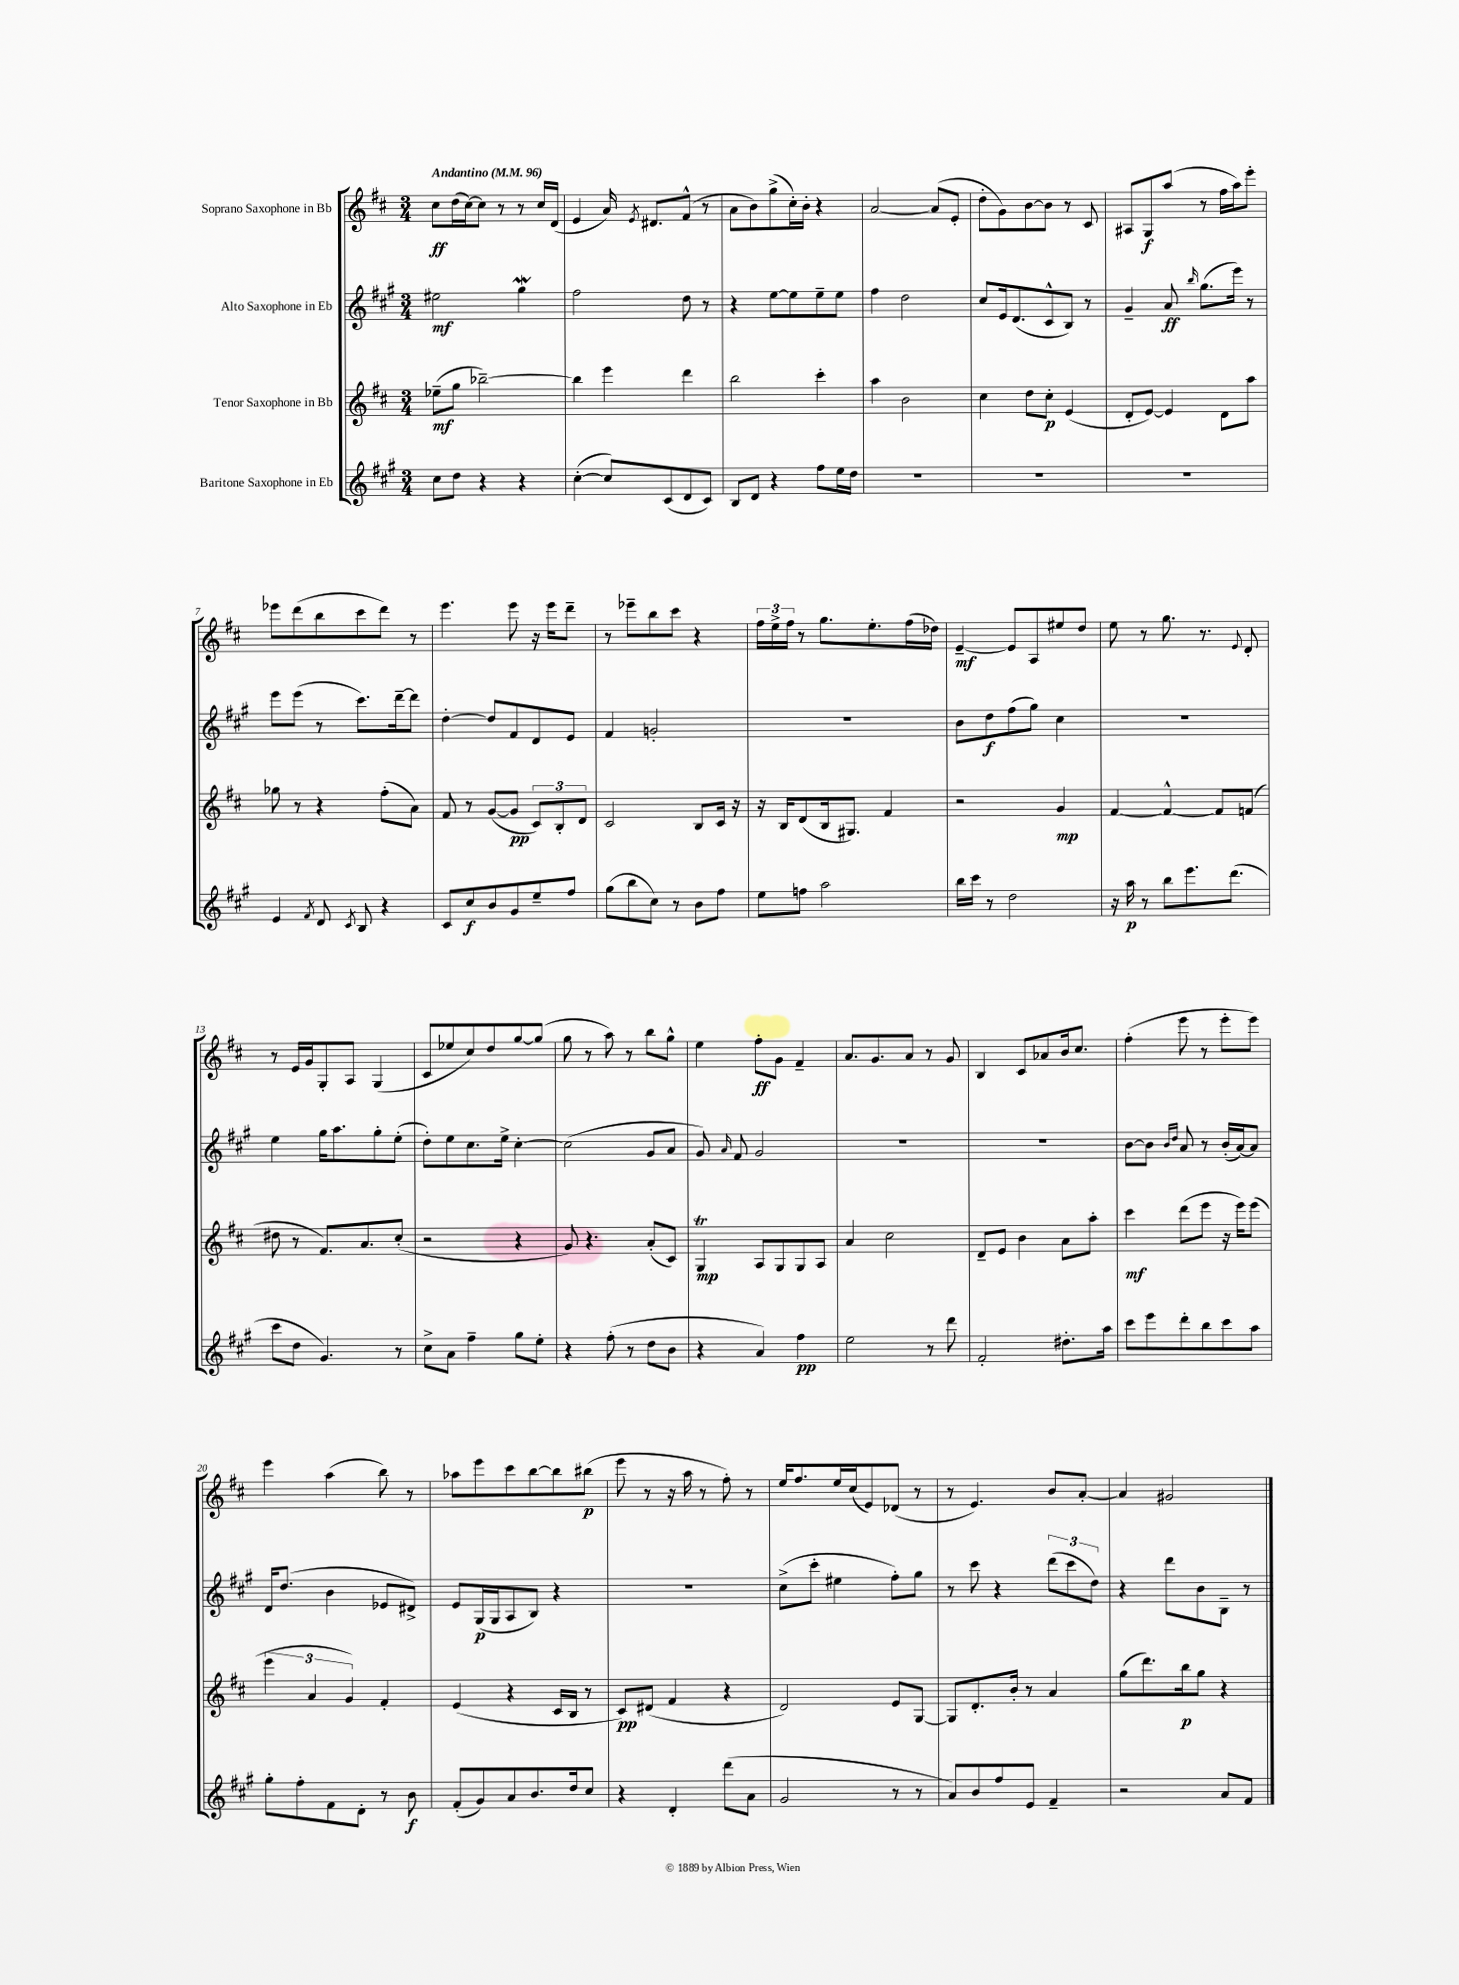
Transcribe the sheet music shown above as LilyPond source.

<<
\new StaffGroup <<
\new Staff = "s0" \with { instrumentName = "Soprano Saxophone in Bb" } {
    \clef treble \key d \major \numericTimeSignature \time 3/4 \tempo "Andantino" 4 = 96
    \autoBeamOff cis''8[\ff d''16( cis''16~) cis''8] r8 r8 cis''16[ d'16]( |
    e'4 a'16) \acciaccatura { e'8 } dis'8.[ fis'8]-^( r8 |
    a'8[ b'8) g''8->( cis''16-.) b'16]-. r4 |
    a'2~ a'8[( e'8]-. |
    d''8[-. g'8) b'8~ b'8] r8 cis'8 |
    ais8[ g8\f a''8]( r8 fis''16[ a''16) e'''8]-. |
    ees'''8[ d'''8( b''8 cis'''8 d'''8]) r8 |
    e'''4. e'''8 r16 e'''16[ d'''8]-- |
    r8 ees'''8[-- b''8 cis'''8] r4 |
    \tuplet 3/2 { fis''16[ e''16-> fis''16] } r8 g''8.[ e''8.-. fis''16( des''16]) |
    e'4~--\mf e'8[ a8 eis''8 d''8] |
    e''8 r8 g''8. r8. \appoggiatura { e'8 } d'8-. |
    r8 e'16[ g'16 g8-. a8] g4( |
    cis'8[ ees''8 cis''8) d''8 g''8~ g''8]( |
    g''8 r8 a''8) r8 b''8[ g''8]-^ |
    e''4 fis''8[-.\ff g'8] fis'4-- |
    a'8.[ g'8. a'8] r8 g'8 |
    b4 cis'8[ aes'8 b'16 cis''8.] |
    fis''4-.( e'''8 r8 e'''8[-. e'''8]) |
    e'''4 a''4( b''8) r8 |
    aes''8[ e'''8 cis'''8 b''8~ b''8 bis''8]\p( |
    e'''8 r8 r16 a''16 r8 fis''8-.) r8 |
    e''16[ fis''8. e''16 cis''16( e'8) des'8]( r8 |
    r8 e'4.) b'8[ a'8]~-. |
    a'4 gis'2 \bar "|." |
}
\new Staff = "s1" \with { instrumentName = "Alto Saxophone in Eb" } {
    \clef treble \key a \major \numericTimeSignature \time 3/4
    \autoBeamOff eis''2\mf gis''4\mordent |
    fis''2 d''8 r8 |
    r4 e''8[~ e''8 e''8-- e''8] |
    fis''4 d''2 |
    cis''8[ e'16 d'8.( cis'8-^ b8]) r8 |
    gis'4-- a'8\ff \grace { b''16 } gis''8.[( e'''16]) r8 |
    e'''8[ e'''8]( r8 cis'''8.[) d'''16~-- d'''8] |
    d''4~-. d''8[ fis'8 d'8 e'8] |
    fis'4 g'2-. |
    R2. |
    b'8[ d''8\f fis''8( gis''8]) cis''4 |
    R2. |
    e''4 gis''16[ a''8. gis''8-. e''8]-.( |
    d''8[-.) e''8 cis''8. e''16]-> cis''4~-. |
    cis''2( gis'8[ a'8] |
    gis'8) \grace { a'16 } fis'8 gis'2 |
    R2. |
    R2. |
    b'8[~ b'8] \grace { b'16[ d''16] } a'8 r8 b'16[-.( a'16~) a'8] |
    d'16[ d''8.]( b'4 ees'8[ dis'8]->) |
    e'8[ gis16\p( gis16 a8 b8]) r4 |
    R2. |
    cis''8[->( cis'''8]-. eis''4 fis''8[-.) gis''8] |
    r8 cis'''8 r4 \tuplet 3/2 { d'''8[( cis'''8 d''8]) } |
    r4 d'''8[ b'8 b8]-- r8 \bar "|." |
}
\new Staff = "s2" \with { instrumentName = "Tenor Saxophone in Bb" } {
    \clef treble \key d \major \numericTimeSignature \time 3/4
    \autoBeamOff ees''8[--\mf( g''8] bes''2~--) |
    bes''4 e'''4 d'''4 |
    b''2 cis'''4-. |
    a''4 b'2 |
    cis''4 d''8[ cis''8]-.\p e'4( |
    d'8[-. e'8]~) e'4 d'8[ a''8] |
    ges''8 r8 r4 fis''8[-.( a'8]) |
    fis'8 r8 g'8[~( g'8]\pp \tuplet 3/2 { cis'8[) b8-. d'8] } |
    cis'2 b8[ cis'16] r16 |
    r16 b16[ d'8( b16 gis8.]) fis'4 |
    r2 g'4\mp |
    fis'4~ fis'4~-^ fis'8[ f'8]( |
    dis''8 r8 fis'8.[) a'8. cis''8]-.( |
    r2 r4 |
    g'8) r4. a'8[-.( cis'8]) |
    g4\trill\mp a8[ g8 g8 a8] |
    a'4 cis''2 |
    d'8[-- e'8] b'4 a'8[ a''8]-. |
    cis'''4\mf d'''8[( e'''8] r16 e'''16[) e'''8]( |
    \tuplet 3/2 { e'''4 a'4 g'4) } fis'4-. |
    e'4( r4 cis'16[ b16] r8 |
    cis'8[\pp) dis'8]( fis'4 r4 |
    d'2) e'8[ g8]~ |
    g8[ d'8.-. b'16]-. r8 a'4 |
    g''8[( d'''8.) b''16\p g''8] r4 \bar "|." |
}
\new Staff = "s3" \with { instrumentName = "Baritone Saxophone in Eb" } {
    \clef treble \key a \major \numericTimeSignature \time 3/4
    \autoBeamOff cis''8[ d''8] r4 r4 |
    cis''4~-.( cis''8[) cis'8( d'8 cis'8]) |
    b8[ d'8] r4 fis''8[ e''16 d''16] |
    R2. |
    R2. |
    R2. |
    e'4 \acciaccatura { fis'8 } d'8 \acciaccatura { cis'8 } b8 r4 |
    cis'8[ cis''8\f b'8 gis'8 e''8-- fis''8] |
    gis''8[( b''8 cis''8]) r8 b'8[ fis''8] |
    e''8[ f''8] a''2 |
    b''16[ cis'''16] r8 d''2 |
    r16 a''16\p r8 b''8[ e'''8. d'''8.]( |
    cis'''8[ d''8] gis'4.) r8 |
    cis''8[-> a'8] fis''4-- gis''8[ e''8]-. |
    r4 fis''8-.( r8 d''8[ b'8] |
    r4 a'4) fis''4\pp |
    e''2 r8 d'''8 |
    fis'2-. dis''8.[-. a''16] |
    cis'''8[ e'''8 d'''8-. b''8 cis'''8 a''8] |
    gis''8[-. fis''8-. fis'8 d'8]-. r8 b'8\f |
    fis'8[-.( gis'8) a'8 b'8. d''16 cis''8] |
    r4 d'4-. d'''8[( a'8] |
    gis'2 r8 r8 |
    a'8[) b'8 fis''8 e'8] fis'4-- |
    r2 a'8[ fis'8] \bar "|." |
}
>>
>>
